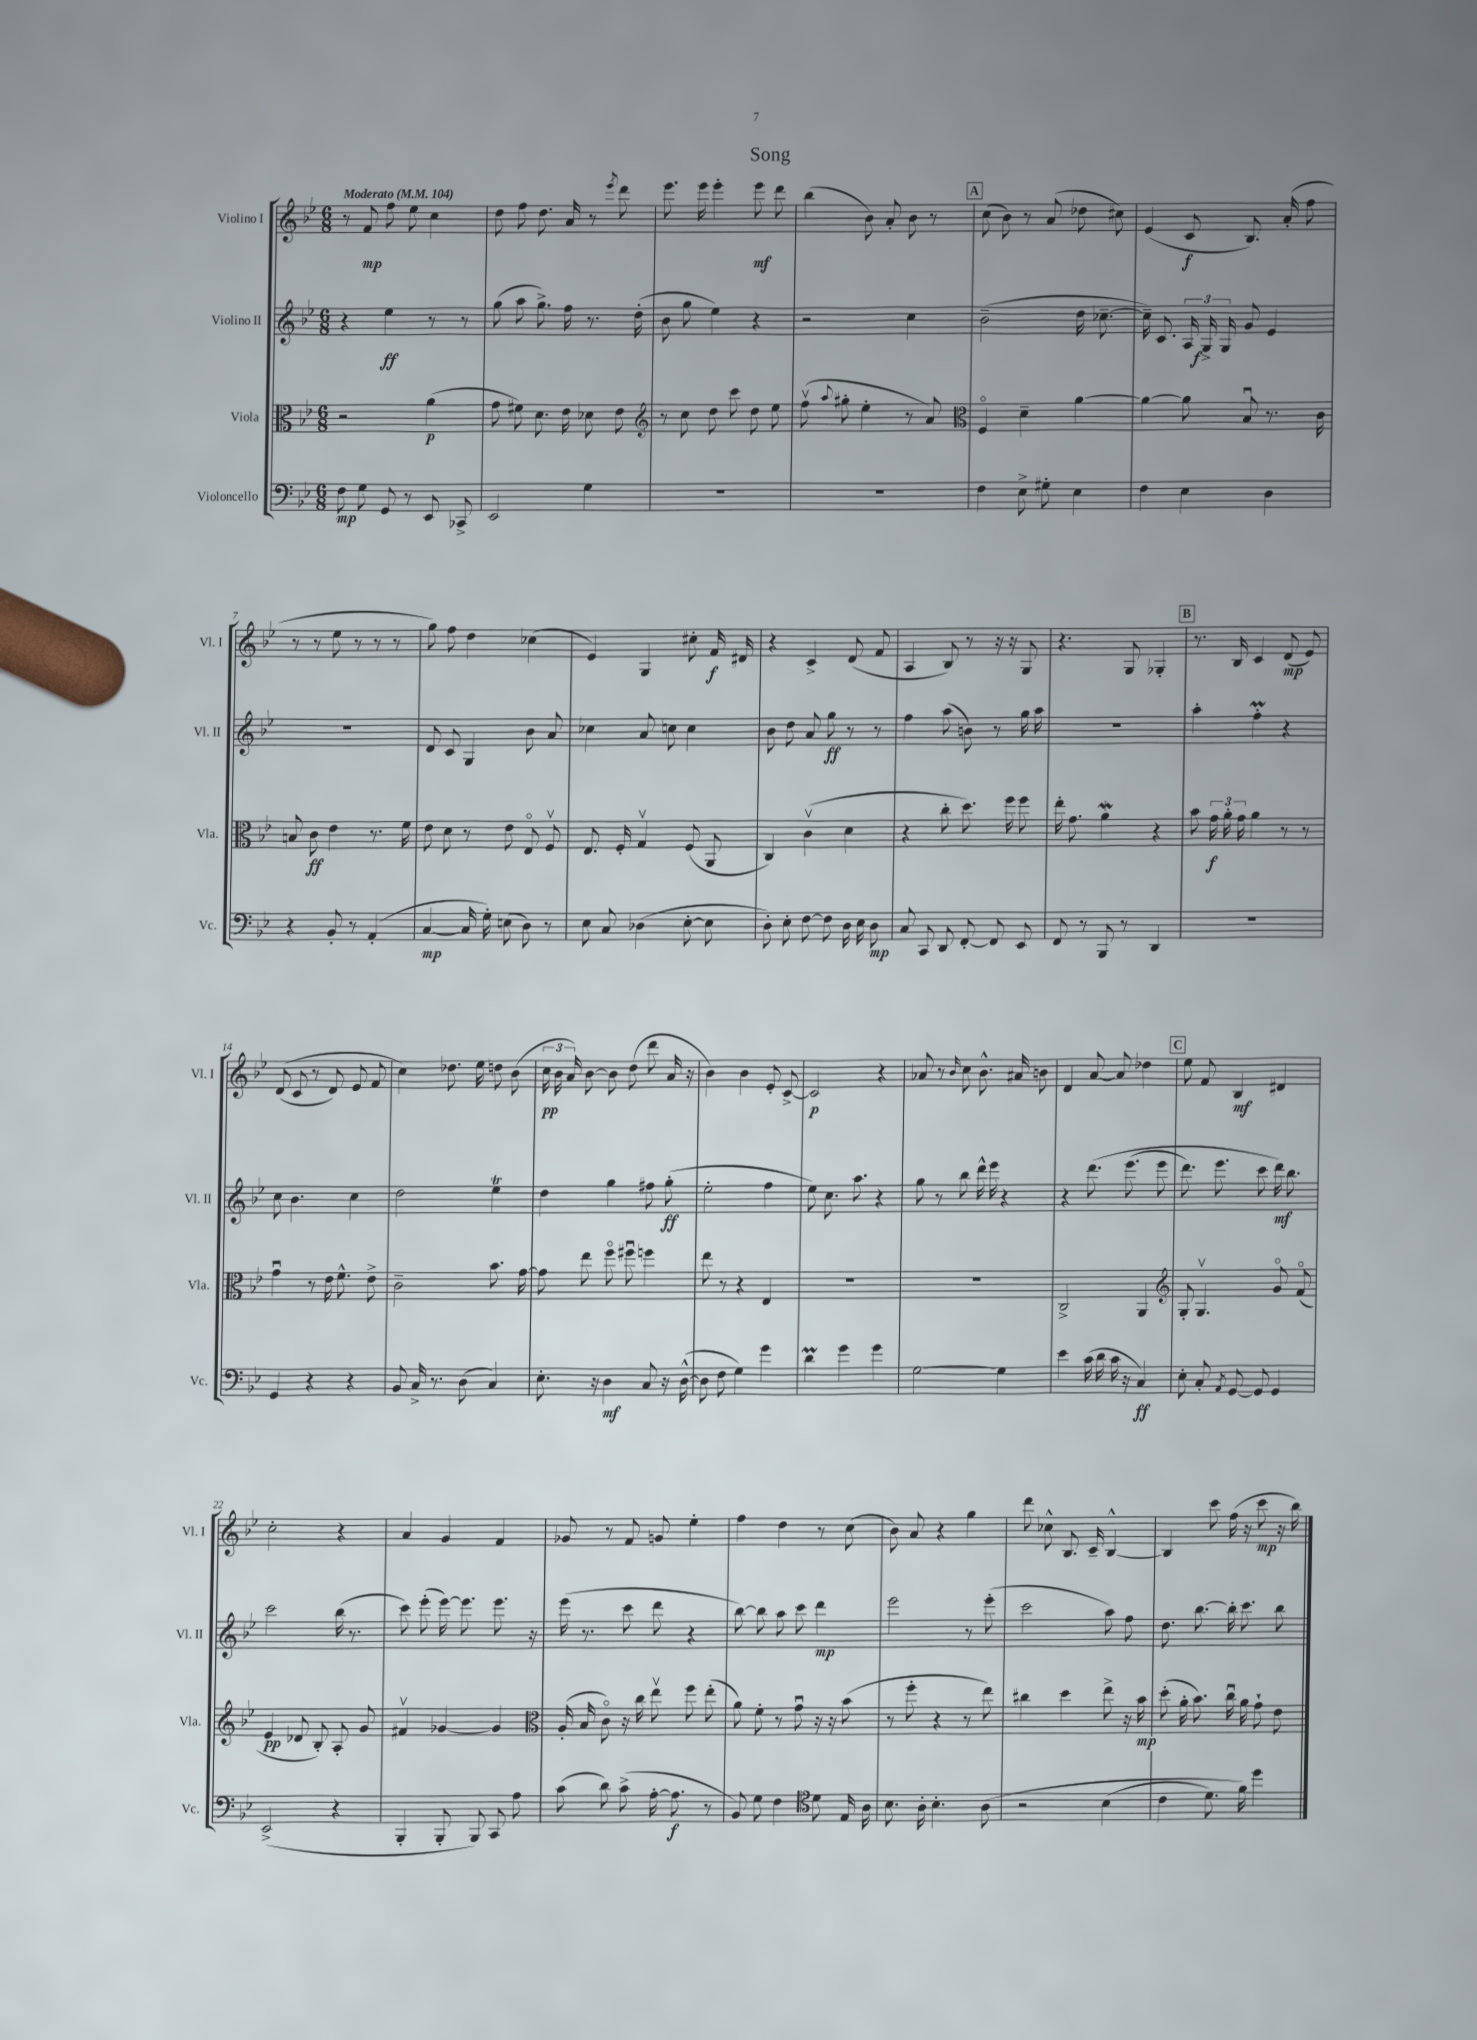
\header { title = "Song" }
<<
\new StaffGroup <<
\new Staff = "s0" \with { instrumentName = "Violino I" shortInstrumentName = "Vl. I" } {
    \clef treble \key bes \major \numericTimeSignature \time 6/8 \tempo "Moderato" 4 = 104
    \autoBeamOff r8 f'8\mp f''8 ees''8 c''4 |
    d''8 f''8 d''8. a'16 r8 \acciaccatura { ees'''8 } d'''8 |
    ees'''8. ees'''16 ees'''4-. ees'''8\mf d'''8 |
    bes''4( bes'8) a'8-. bes'8 r8 |
    \mark \markup { \box "A" } c''8( bes'8) r8 a'8( des''8 cis''8) |
    ees'4( c'8\f bes8.) a'16-.( f''8 |
    r8 r8 ees''8 r8 r8 r8 |
    g''8) f''8 d''4 ces''4( |
    ees'4) g4 cis''8-. f'16\f dis'16 |
    r4 c'4-> d'8( f'8 |
    a4 bes8) r8 r16 r16 g8 |
    r4. g8 ges4-. |
    \mark \markup { \box "B" } r8. bes16 c'4 d'8\mp( ees'8) |
    d'8(\( c'8 r8 d'8) ees'8 f'8 |
    c''4\) des''8. ees''16 d''8 bes'8( |
    \tuplet 3/2 { c''16\pp bes'16 a'16) } bes'8~ bes'8 d''8( d'''8 a'16 r16 |
    bes'4) bes'4 ees'8-. c'8~-> |
    c'2\p r4 |
    aes'8 r8 \grace { bes'16 } c''8 bes'8.-^ ais'16 b'8 |
    d'4 a'8~ a'8 des''4 |
    \mark \markup { \box "C" } ees''8 f'8 bes4\mf dis'4 |
    c''2-. r4 |
    a'4 g'4 f'4 |
    ges'8 r8 f'8 g'8 ees''4-. |
    f''4 d''4 r8 c''8( |
    bes'8) a'8 r4 g''4 |
    d'''8 ces''8-^ bes8. c'16-- bes4~-^ |
    bes4 c'''8 f''16( r16 c'''8\mp r16 bes''16) \bar "|." |
}
\new Staff = "s1" \with { instrumentName = "Violino II" shortInstrumentName = "Vl. II" } {
    \clef treble \key bes \major \numericTimeSignature \time 6/8
    \autoBeamOff r4 ees''4\ff r8 r8 |
    g''8( a''8 g''8.->) f''16 r8. d''16-.( |
    bes'8 g''8 ees''4) r4 |
    r2 c''4 |
    \mark \markup { \box "A" } bes'2--( d''16 ces''8.~-- |
    ces''16--) c'8. \tuplet 3/2 { a16 g16->\f g16 } g'8 ees'4 |
    R2. |
    d'8 c'8 g4 bes'8 a'8 |
    ces''4 a'8 c''8 c''4 |
    bes'8 d''8 a'8 g''8\ff r8 r8 |
    f''4 a''8( b'8) r8 g''16 a''16 |
    R2. |
    \mark \markup { \box "B" } a''4-. f''4-.\prall r4 |
    c''8 bes'4. c''4 |
    d''2 ees''4\trill |
    d''4 g''4 fis''8 g''8-.\ff( |
    ees''2-. f''4 |
    ees''8) c''8. a''8. r4 |
    g''8 r8 bes''8 d'''16-^ ees'''16 r4 |
    r4 d'''8.\( ees'''8.( ees'''8 |
    \mark \markup { \box "C" } d'''8.) ees'''8. c'''8 d'''16\mf\) bes''8. |
    c'''2 bes''16( r8. |
    c'''8) ees'''8-.( ees'''16~) ees'''8. ees'''8. r16 |
    ees'''16( r8. c'''8 d'''8 r4 |
    bes''8~) bes''8 a''8 c'''8 d'''4\mp |
    ees'''2 r8 ees'''8-.( |
    c'''2 a''8) f''8 |
    d''8. bes''8.~ bes''16-. c'''8. bes''8 \bar "|." |
}
\new Staff = "s2" \with { instrumentName = "Viola" shortInstrumentName = "Vla." } {
    \clef alto \key bes \major \numericTimeSignature \time 6/8
    \autoBeamOff r2 a'4\p( |
    g'8 fis'8) d'8. ees'16 des'8 ees'8 |
    \clef treble r8 c''8 d''8 c'''8 d''8 ees''8 |
    f''8\upbow( \appoggiatura { a''8 } gis''8-. ees''4-. r8 a'8) |
    \mark \markup { \box "A" } \clef alto f4\flageolet d'4-- a'4~ |
    a'4~ a'8 bes8\downbow r8. c'16 |
    b8 c'8\ff ees'4 r8. f'16 |
    ees'8 d'8 r8 ees'8 ees8\flageolet f8\upbow |
    ees8. f16-. g4\upbow f8( a,8 |
    c4) c'4\upbow( d'4 |
    r4 c''8-. d''8.) f''16 f''8 |
    ees''16-. g'8. a'4\mordent r4 |
    \mark \markup { \box "B" } bes'8 \tuplet 3/2 { g'16\f a'16-. g'16 } a'4 r8 r8 |
    g'4\downbow r8 ees'16 f'8.-^ ees'8-> |
    c'2-- bes'8. g'16~ |
    g'8 ees''8 f''8\flageolet fis''8\downbow f''4 |
    ees''8 r8 r4 ees4 |
    R2. |
    R2. |
    c2-> a,4 |
    \mark \markup { \box "C" } \clef treble g8-. g4.\upbow g'8\flageolet f'8\flageolet( |
    ees'4\pp des'8 bes8-.) a8-. g'8 |
    fis'4\upbow ges'4~ ges'4 |
    \clef alto a16-.( bes16 c'8\flageolet) r16 c''16 ees''8\upbow f''8 ees''8-.( |
    a'8) f'8-. r8 g'8\downbow r16 r16 bes'8( |
    r8 f''8-. r4 r8 ees''8) |
    cis''4 d''4 ees''8-> r16 bes'16\mp |
    d''8-.( a'16-. bes'8.) c''16\downbow a'16 g'8-! ees'8 \bar "|." |
}
\new Staff = "s3" \with { instrumentName = "Violoncello" shortInstrumentName = "Vc." } {
    \clef bass \key bes \major \numericTimeSignature \time 6/8
    \autoBeamOff f8\mp g8 g,8 r8 ees,8 ces,8-> |
    ees,2 g4 |
    R2. |
    R2. |
    \mark \markup { \box "A" } f4 ees8-> gis8-. ees4 |
    f4 ees4 d4 |
    r4 bes,8-. r8 a,4-.( |
    c4~\mp c16 g16-.) e8( d8) r8 |
    ees8 c8 des4( ees8~-. ees8 |
    d8-.) ees8-. f8~ f8 d16 ees16 d8\mp |
    c8 c,8 d,8 f,8~-. f,8 ees,8 |
    f,8 r8 bes,,8 r8 d,4 |
    \mark \markup { \box "B" } R2. |
    g,4 r4 r4 |
    bes,8 c16-> r8. d8( c4) |
    ees8.-. r16 d4\mf c8 r16 d16~-^( |
    d8 f8 g4) g'4 |
    d'4\prall g'4 g'4 |
    g2~ g4 |
    ees'4 c'16( d'16 c'16 r16 c4\ff) |
    \mark \markup { \box "C" } ees8-. c8-. \acciaccatura { a,8 } g,8~ g,8 g,4 |
    ees,2->( r4 |
    bes,,4-. bes,,8-. bes,,8) c,8 a8 |
    c'8( d'8) c'8->( a16~-. a8.\f r8 |
    bes,8) g8 f4 \clef tenor d'8 ees16 a16 |
    bes8. a16-. bes4.-. a8\( |
    r2 bes4( |
    c'4 d'8.) f'16\) d''4 \bar "|." |
}
>>
>>
